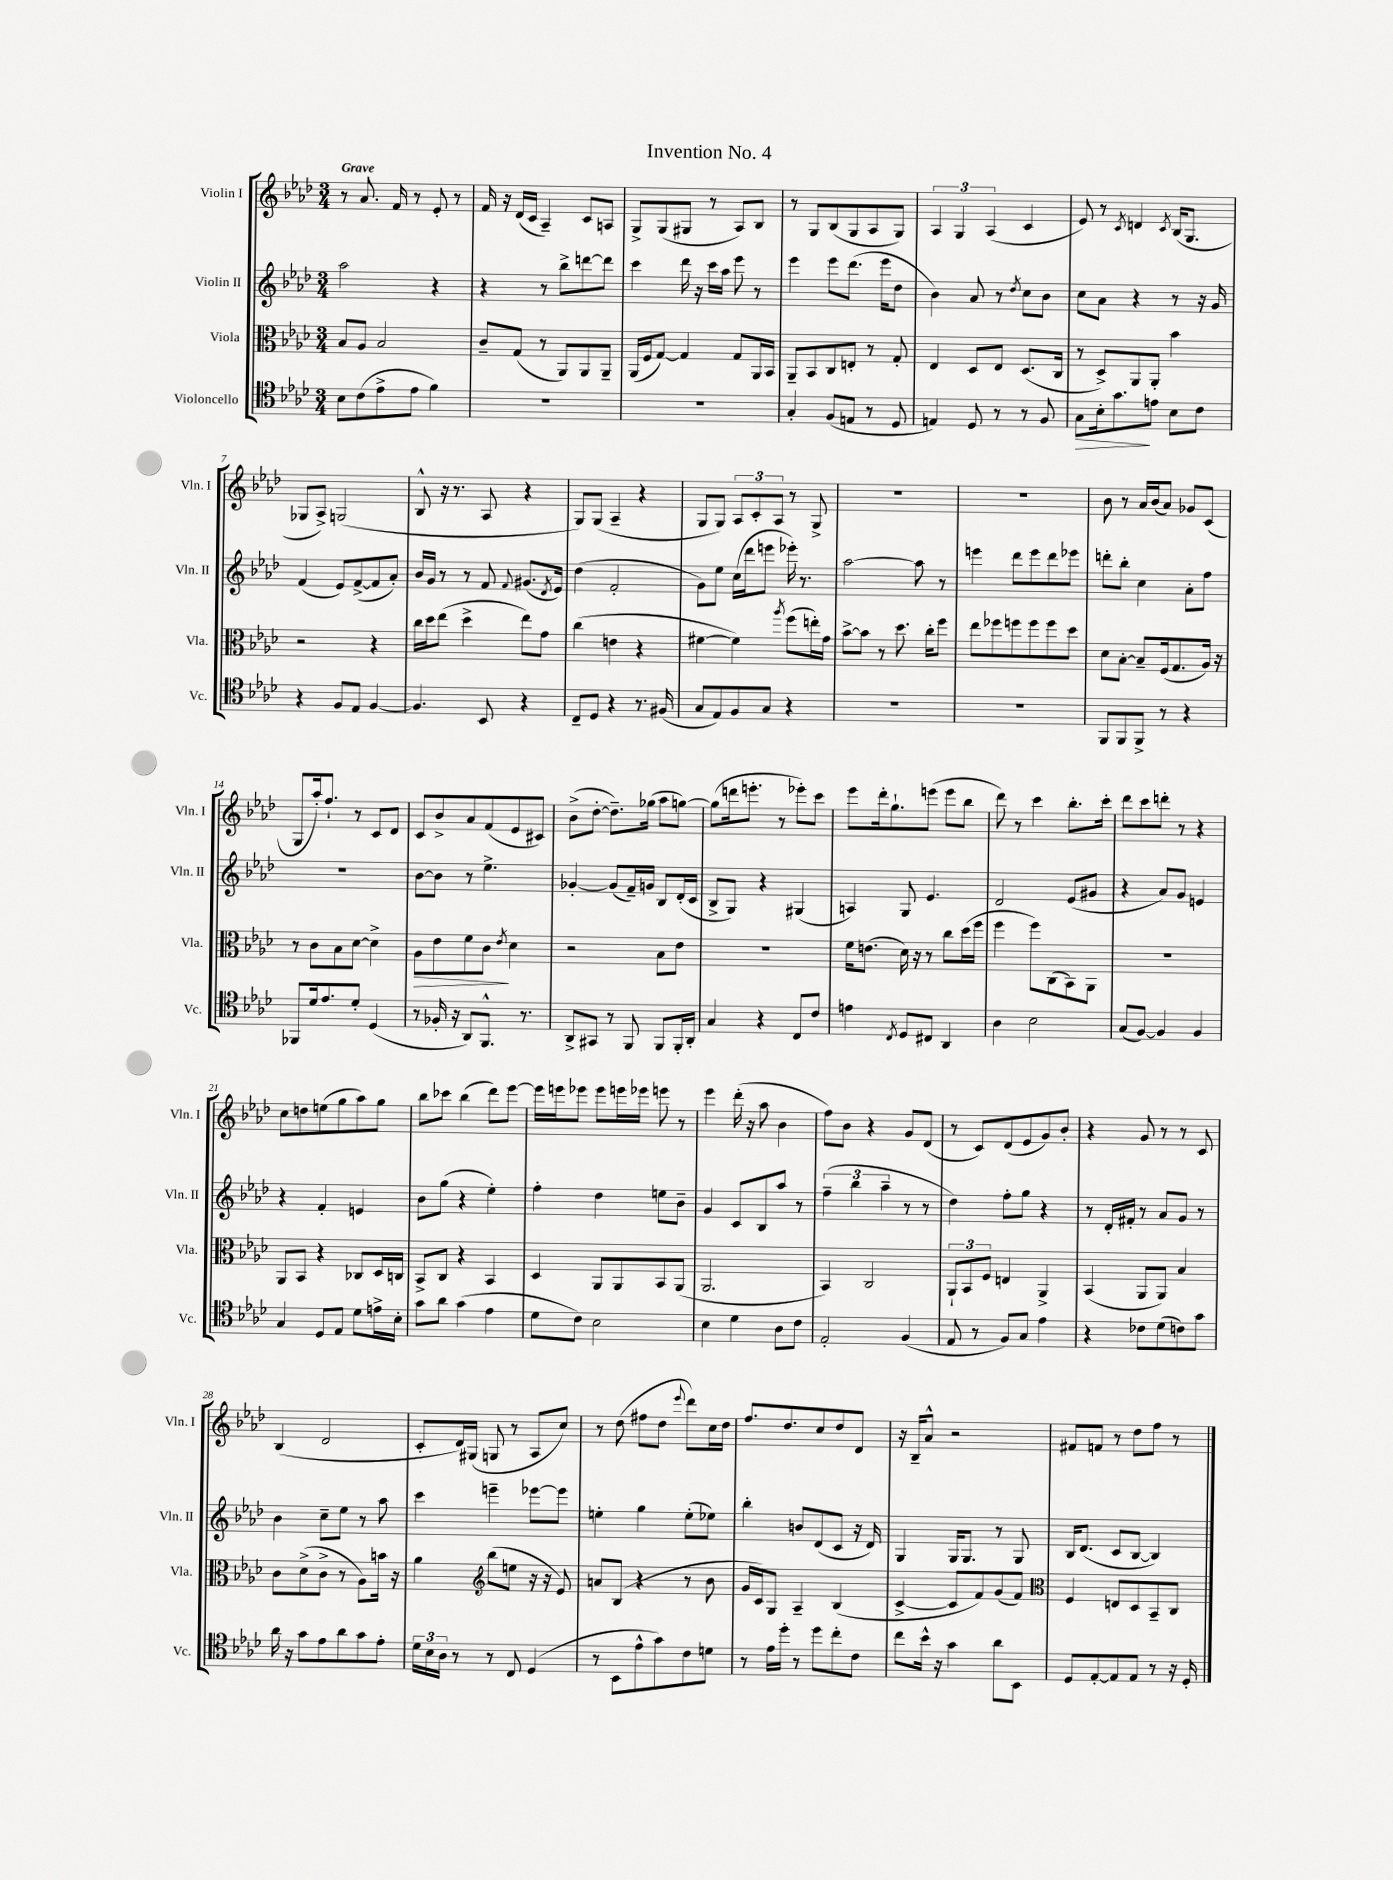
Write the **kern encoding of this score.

**kern	**kern	**kern	**kern
*staff4	*staff3	*staff2	*staff1
*clefC4	*clefC3	*clefG2	*clefG2
*k[b-e-a-d-]	*k[b-e-a-d-]	*k[b-e-a-d-]	*k[b-e-a-d-]
*M3/4	*M3/4	*M3/4	*M3/4
8B-\L	8B-/L	2aa-\	8r
(8c\	8A-/J	.	8.a-/
8e-^\	2B-/	.	.
.	.	.	16f/
8e-\J	.	.	8r
4f\)	.	4r	8e-'/
.	.	.	8r
=	=	=	=
2.r	8c~/L	4r	16f/
.	.	.	16r
.	(8G/J	.	(16d-/LL
.	.	.	16c/JJ
.	8r	8r	4A-~/)
.	8AA-/L)	8bb-^\L	.
.	8AA-/	[8ddd\	8c/L
.	8AA-~/J	8ddd\]J	8A/J
=	=	=	=
2.r	(16AA-/LL	4ccc\	8G^/L
.	16F/J	.	.
.	[8G/J)	.	(8G/
.	4G/]	16ddd-\	8G#/J
.	.	16r	.
.	.	16ccc\LL	8r
.	.	16aa-\JJ	.
.	8G/L	8eee-\	8A-/L)
.	16AA-/L	8r	8B-/J
.	16BB-/JJ	.	.
=	=	=	=
4G'/	8AA-~/L	4eee-\	8r
.	8BB-/	.	8G/L
(8F/L	8C/	8eee-\L	(8B-/
8E/J	8E'/J	(8.ddd-\J	8G/
8r	8r	.	8A-/
.	.	16eee-\LK	.
8D-/	8G'/	8dd-\J	8G/J)
=	=	=	=
4E/)	4E-/	4b-\)	6A-/
.	.	.	6G/
8D-/	8D-/L	8a-/	.
.	.	.	(6A-/
8r	8E-/J	8r	.
.	.	8qdd-/	.
8r	(8.D-/L	8cc\L	4c/
8F/	.	8b-\J	.
.	16C/Jk	.	.
=	=	=	=
8G\L	8r	8cc\L	8e-/)
16B-'\k	8D-^/L)	8a-\J	8r
8.g\	.	.	.
.	.	.	8qc/
.	8AA-/	4r	4d/
8e\J	8AA-'/J	.	.
.	.	.	8qc/
8B-\L	4b-\	8r	(16B-/LK
.	.	.	8.G/J
8c\J	.	16r	.
.	.	16g/	.
=	=	=	=
4r	2r	(4f/	8G-/L
.	.	.	8A-^/J)
8F/L	.	8e-/L)	(2G/
8E-/J	.	([8f^/	.
[4F/	4r	8f/]	.
.	.	8a-'/J)	.
=	=	=	=
4.F/]	16cc\LL	16b-/LL	8B-^^/
.	16dd-\J	16g/JJ	.
.	(8ee-\J	8r	16r
.	.	.	8.r
.	4dd-^\	8r	.
8BB-/	.	8f/	8A-/
.	.	8qqf/	.
4r	8ee-\L)	(8.g#/L	4r
.	8g\J	.	.
.	.	8qd-/	.
.	.	16e-/Jk)	.
=	=	=	=
8C~/L	(4cc\	(4dd-\	8G/L)
8D-/J	.	.	(8G/J
4r	4e\	2f'/	4A-~/
8.r	4r	.	4r
(16F#/	.	.	.
=	=	=	=
8G/L	[4f#\	8g\L)	8G/L
8E-/)	.	8ee-\J	8G/J)
8F/	4f#\])	(16cc\LL	12A-/L
.	.	16ddd-\J	.
.	.	.	12c'/
8G/J	.	8eee\J	.
.	.	.	12A-/J
.	8qaa-/	.	.
4r	(8ff\L	16eee-'\)	8r
.	.	8.r	.
.	16ee'\L)	.	8G^/
.	16g\JJ	.	.
=	=	=	=
2.r	[8b-^\L	[2aa-\	2.r
.	8b-\]J	.	.
.	8r	.	.
.	8.dd-\	.	.
.	.	8aa-\]	.
.	16cc'\LK	.	.
.	8ff\J	8r	.
=	=	=	=
2.r	8ee-\L	4eee\	2.r
.	8ff-\	.	.
.	8ff\	8ddd-\L	.
.	8ff\	8eee\	.
.	8ff\	8ddd-\	.
.	8dd-\J	8eee-\J	.
=	=	=	=
8FF/L	8d-\L	8ddd'\L	8b-\
8FF/	[8B-'\J	8bb-'\J	8r
8FF^/J	8B-~/]L	4cc\	16a-/LL
.	.	.	(16b-/J
8r	(16F/k	.	8a-/J)
.	8.G/	.	.
4r	.	8a-'\L	8g-/L
.	16A-/Jk)	8ff\J	(8c/J
.	16r	.	.
=	=	=	=
8FF-/L	8r	2.r	8G/L
16d-/k	8c\L	.	16aa-'/k)
8.e-/	.	.	8.ff`/J
.	8B-\	.	.
8d-'/J	[8d-\J	.	8r
(4D-/	4d-^\]	.	8c/L
.	.	.	8d-/J
=	=	=	=
8r	8A-\L	[8b-\L	8c/L
16F-'/	8e-\	8b-\]J	8b-^/
16r	.	.	.
8AA-/L)	8f\	8r	8a-/
8.FF^^/J	8c\J	4.ee-^\	(8f/
.	8qe-/	.	.
.	4d-\	.	8e-/
8.r	.	.	.
.	.	.	8c#/J)
=	=	=	=
8AA-^/L	2r	[4g-'/	(8b-^\L
8GG#/J	.	.	[8dd-'\J
8r	.	(8g-/]L	8.dd-~\]L)
8FF/	.	16f~/L)	.
.	.	16g/JJ	(16gg-\Jk
8FF/L	8B-\L	8B-/L	8aa-\L
16FF'/L	8e-\J	(16d-'/L	[8gg\J)
16AA-'/JJ	.	16c/JJ	.
=	=	=	=
4G/	2.r	8B-^/L	(8gg\]L
.	.	8G/J)	16ddd\k
.	.	.	8.eee'\J
4r	.	4r	.
.	.	.	8r
8C/L	.	(4G#/	8eee-'\L)
8c/J	.	.	8ccc\J
=	=	=	=
4e\	16f\LK	4A/)	8eee-\L
.	(8.e\J	.	.
.	.	.	16ddd-'\k
.	.	.	8.gg`\
8qC/	.	.	.
8D-/L	16d-\)	8G/	.
.	16r	.	.
8C#/J	8r	4.e-/	(8eee\J
4AA-/	8cc\L	.	8eee\L
.	(16dd-\L	.	8bb-\J
.	16ff\JJ	.	.
=	=	=	=
4A-\	4ff\	2d-/	8ddd-\)
.	.	.	8r
2B-\	8ff\L)	.	4ccc\
.	(8C\	.	.
.	8BB-\)	(8e-/L	8.bb-'\L
.	8AA-\J	8g#/J	.
.	.	.	16ccc'\Jk
=	=	=	=
(8G/L	2.r	4r	8ddd-\L
[8F/J)	.	.	8ccc\
4F/]	.	8a-/L)	8ddd'\J
.	.	8g/J	8r
4F/	.	4e/	4r
=	=	=	=
4G/	8AA-/L	4r	8cc\L
.	8BB-/J	.	8dd\
8D-/L	4r	4f'/	(8ee\
8E-/J	.	.	8gg\
8d-\L	8C-/L	4e/	8aa-\)
16e^\L	16D-/L	.	8gg\J
16B-'\JJ	16C/JJ	.	.
=	=	=	=
8g\L	8BB-^/L	8b-\L	8bb-\L
8a-\J	8C/J	(8gg\J	8ccc-\J
(4g\	4r	4r	(4bb-\
4e-\	4BB-/	4ee-'\)	8ddd-\L)
.	.	.	[8eee-\J
=	=	=	=
8d-\L	4D-/	4ff'\	16eee-\]LL
.	.	.	16eee\J
8c\J)	.	.	8eee-\J
2B-\	8AA-/L	4dd-\	8eee-\L
.	8AA-/	.	16eee\L
.	.	.	16eee-\JJ
.	8BB-/	8ee\L	8eee\
.	(8AA-/J	8b-~\J	8r
=	=	=	=
4B-\	2.AA-/	4g/	4eee-\
4d-\	.	8c/L	(16ddd-'\
.	.	.	16r
.	.	8B-/	8aa-\
8A-\L	.	8aa-/J	4b-\
8c\J	.	8r	.
=	=	=	=
2E-'/	4BB-/)	(6ff~\	8ff\L)
.	.	.	8b-\J
.	.	6bb-\	.
.	2C/	.	4r
.	.	6aa-~\	.
(4F/	.	8r	8g/L
.	.	8r	(8d-/J
=	=	=	=
8E-/	12AA-`/L	4dd-\)	8r
.	12BB-/	.	.
8r	.	.	8c/L)
.	12F/J	.	.
8F/L)	4E/	8ff'\L	(8d-/
8G/J	.	8gg\J	8e-/
4e-\	4AA-^/	4r	8g/)
.	.	.	8b-'/J
=	=	=	=
4r	(4BB-/	8r	4r
.	.	16d-'/LL	.
.	.	16f#'/JJ	.
8c-\L	8AA-/L	8r	8g/
(8d-\	8AA-/J)	8a-/L	8r
8c\)	4B-/	8g/J	8r
8g\J	.	8r	8c/
=	=	=	=
16a-\	8c\L	4b-\	(4B-/
16r	.	.	.
8g\L	(8d-^\	.	.
8e-\	8c^\J	8cc~\L	2d-/
8a-\	8r	8ee-\J	.
8g\	8A-\L)	8r	.
8e-'\J	16b\Jk	8aa-\	.
.	16r	.	.
=	=	=	=
24d-\LL	4a-\	4ccc\	8c'/L
24B-\	.	.	.
24A-\JJ	.	.	.
8r	.	.	16d-/L)
.	.	.	(16G#/JJ
*	*clefG2	*	*
8r	(8bb-\L	4eee~\	8G/
8C/	8ee\J	.	8r
(4D-/	16r	[8eee-\L	8A-/L
.	16r	.	.
.	8e-/)	8eee-\]J	8cc/J)
=	=	=	=
8r	8a/L	4ee'\	8r
8BB-\L	(8B-/J	.	(8dd-\
8e-^^\	4r	4gg\	8ff#\L
8g\)	.	.	8dd-\J
.	.	.	8qqeee-/
8c\	8r	(8ee'\L	8ddd-\L)
8d\J	8b-\	8ee-\J)	16cc\L
.	.	.	16dd-\JJ
=	=	=	=
8r	16g/LL	4bb-'\	8.ff/L
.	16c/J)	.	.
16e-\LL	8G/J	.	.
16dd-'\JJ	.	.	8.dd-/
8r	4A-~/	8b/L	.
8dd-\L	.	(8d-/	8cc/
8cc'\	(4B-/	8c/J	8dd-/
8c\J	.	16r	8d-/J
.	.	16d-/)	.
=	=	=	=
8cc\L	[4c^/	4G/	16r
.	.	.	16B-~/LK
16b-^^\Jk	.	.	8a-^^/J
16r	.	.	.
4g\	8c/]L	16G/LK	2r
.	.	8.G/J	.
.	8f/)	.	.
8a-\L	(8g/	8r	.
8BB-\J	8f/J)	8G/	.
=	=	=	=
*	*clefC3	*	*
8D-/L	4F/	16B-/LK	8f#/L
.	.	(8.d-/J	.
[8E-'/	.	.	8f/J
8E-/]	8E/L	8c/L	8r
8E-/J	8D-/	[8B-/J	8dd-\L
8r	8BB-~/	4B-/])	8ff\J
16r	8C/J	.	8r
16D-'/	.	.	.
==	==	==	==
*-	*-	*-	*-
